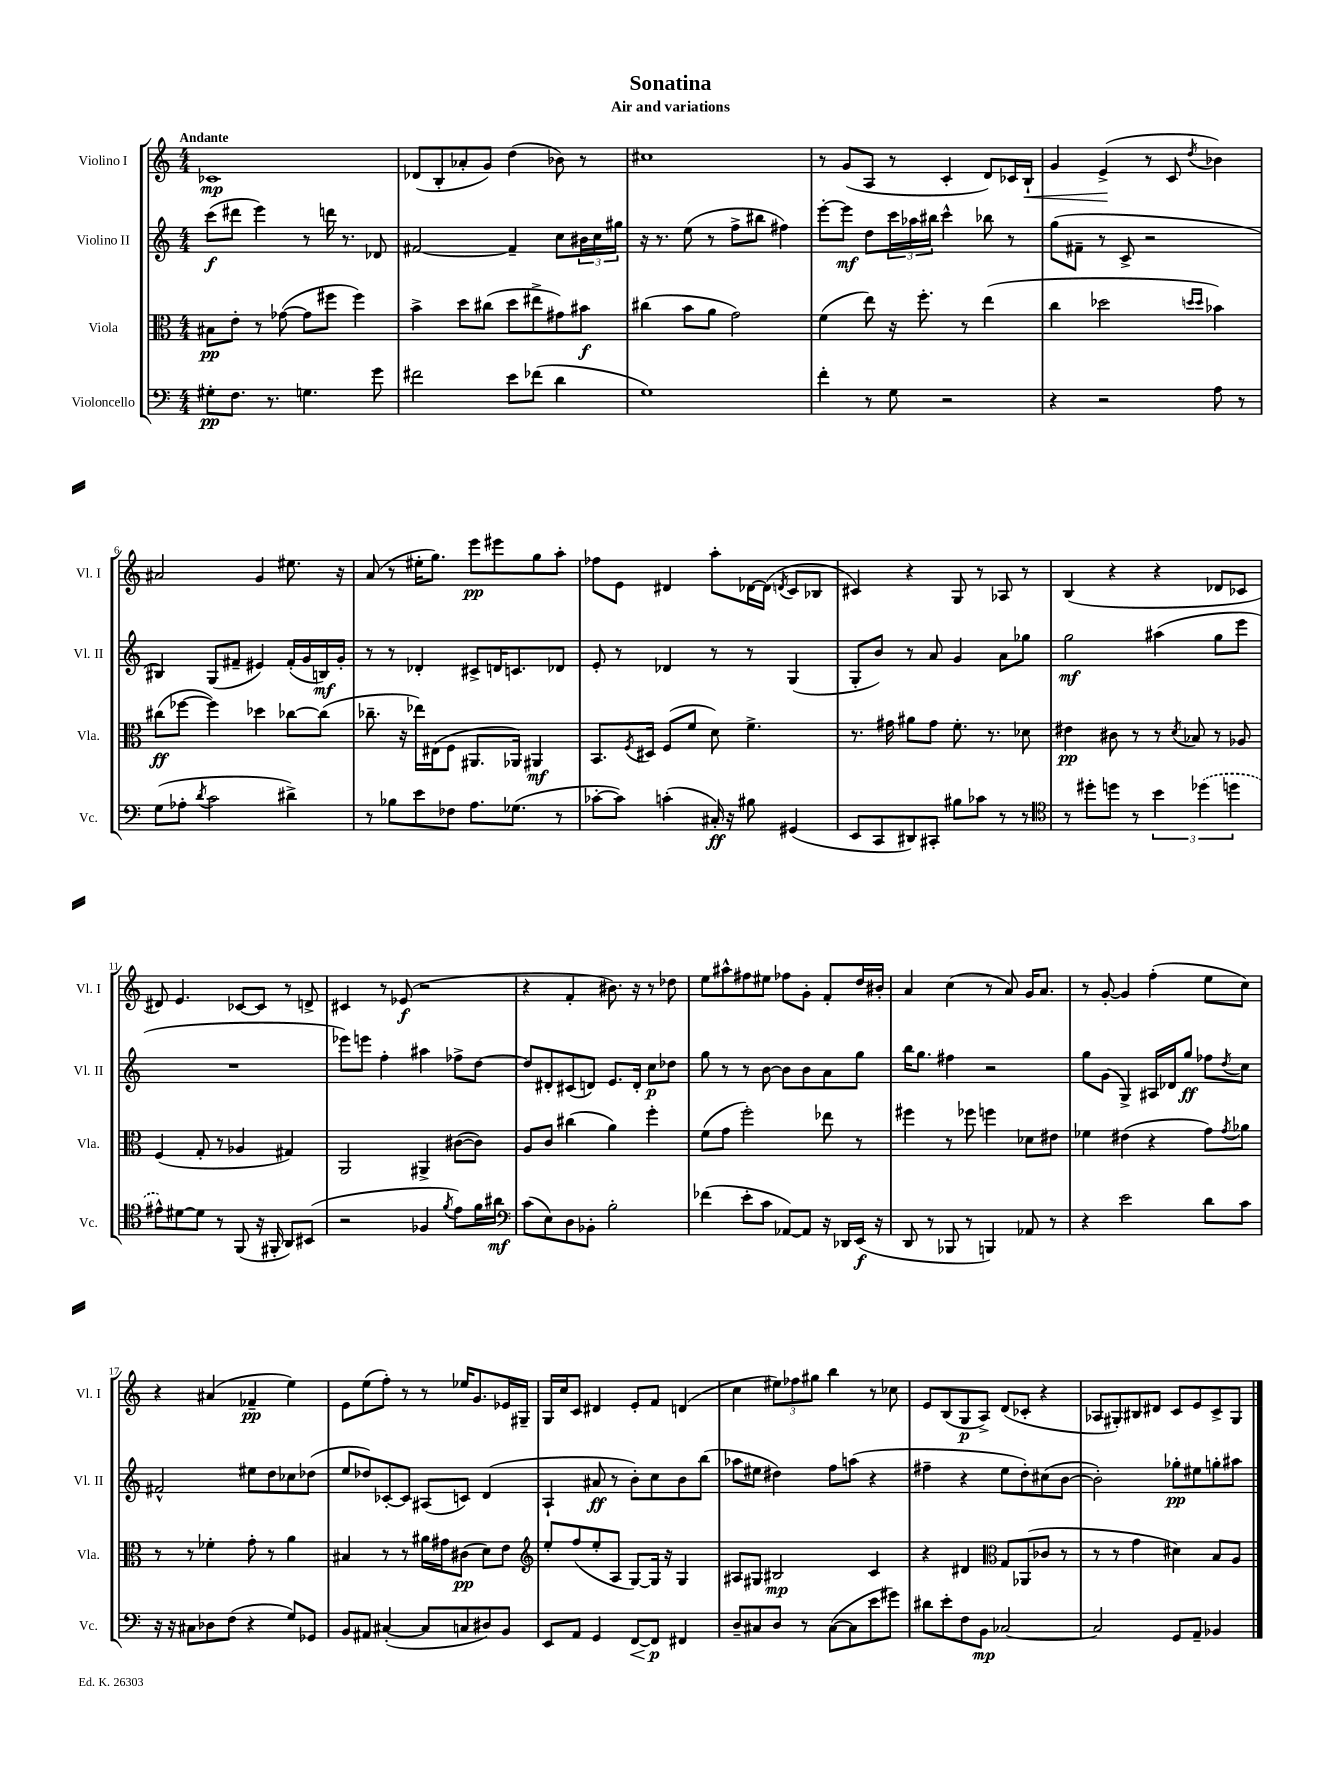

**kern	**dynam	**kern	**dynam	**kern	**dynam	**kern	**dynam
*part4	*part4	*part3	*part3	*part2	*part2	*part1	*part1
*staff4	*staff4	*staff3	*staff3	*staff2	*staff2	*staff1	*staff1
*I"Violoncello	*	*I"Viola	*	*I"Violino II	*	*I"Violino I	*
*I'Vc.	*	*I'Vla.	*	*I'Vl. II	*	*I'Vl. I	*
*clefF4	*	*clefC3	*	*clefG2	*	*clefG2	*
*k[]	*	*k[]	*	*k[]	*	*k[]	*
*M4/4	*	*M4/4	*	*M4/4	*	*M4/4	*
=1	=1	=1	=1	=1	=1	=1	=1
!	!	!	!	!	!	!LO:TX:a:B:t=Andante	!
8G#X'\L	pp	8B#X\L	pp	(8ccc\L	f	1c-X	mp
8.F\J	.	8e'\J	.	8ddd#X\J	.	.	.
.	.	8r	.	4eee\)	.	.	.
8.r	.	.	.	.	.	.	.
.	.	([8g-X\	.	.	.	.	.
4.Gn\	.	8g-\L]	.	8r	.	.	.
.	.	8ff#X\J	.	16dddn\	.	.	.
.	.	.	.	8.r	.	.	.
.	.	4ff#\)	.	.	.	.	.
8g\	.	.	.	8d-X/	.	.	.
=2	=2	=2	=2	=2	=2	=2	=2
2f#X\	.	4b^\	.	[2f#X/	.	(8d-X/L	.
.	.	.	.	.	.	8B'/	.
.	.	8dd\L	.	.	.	8a-X'/	.
.	.	(8cc#X\J	.	.	.	8g/J)	.
8e\L	.	8dd\L	.	4f#~/]	.	(4dd\	.
(8f-X\J	.	8ee#X^\	.	.	.	.	.
4d\	.	8g#X\)	.	8cc\L	.	8b-X\)	.
.	.	8b#X\J	f	24b#X\L	.	8r	.
.	.	.	.	24cc\	.	.	.
.	.	.	.	24gg#X\JJ	.	.	.
=3	=3	=3	=3	=3	=3	=3	=3
1G)	.	(4cc#X\	.	16r	.	1cc#X	.
.	.	.	.	8.r	.	.	.
.	.	8b\L	.	(8ee\	.	.	.
.	.	8a\J	.	8r	.	.	.
.	.	2g\)	.	8ff^\L	.	.	.
.	.	.	.	8bb#X\J	.	.	.
.	.	.	.	4ff#X\)	.	.	.
=4	=4	=4	=4	=4	=4	=4	=4
4f'\	.	(4f\	.	[8eee'\L	.	8r	.
.	.	.	.	8eee\J]	mf	(8g/L	.
8r	.	8ee\)	.	8dd\L	.	8A/J	.
8G\	.	16r	.	24ccc\L	.	8r	.
.	.	.	.	24aa-X\	.	.	.
.	.	8.ff'\	.	.	.	.	.
.	.	.	.	24bb#X\JJ	.	.	.
2r	.	.	.	4ccc^^\	.	4c'/	.
.	.	8r	.	.	.	.	.
.	.	(4ee\	.	8bb-X\	.	8d/L)	.
.	.	.	.	8r	.	16c-X/L	.
!	!	!	!	!	!	!	!LO:HP:b
.	.	.	.	.	.	16B`/JJ	<
=5	=5	=5	=5	=5	=5	=5	=5
4r	.	4cc\	.	(8gg\L	.	4g/	.
.	.	.	.	8f#X~\J	.	.	.
2r	.	2dd-X\	.	8r	.	(4e^/	.
.	.	.	.	8c^/	.	.	.
.	.	.	.	2r	.	8r	[
.	.	.	.	.	.	8c/	.
.	.	16qqddn/LL	.	.	.	.	.
.	.	16qqdd/JJ	.	.	.	8qdd/	.
8A\	.	4b-X\)	.	.	.	4b-X\)	.
8r	.	.	.	.	.	.	.
!!LO:LB:g=z
=6	=6	=6	=6	=6	=6	=6	=6
(8G\L	.	(8cc#X\L	ff	4B#X/)	.	2a#X/	.
8A-X'\J	.	[8ff-X\J	.	.	.	.	.
8qd/	.	.	.	.	.	.	.
2c\	.	4ff-\])	.	(8G/L	.	.	.
.	.	.	.	8f#X~/J	.	.	.
.	.	4dd-X\	.	4e#X/)	.	4g/	.
4d#X^\)	.	[8cc-X\L	.	(16f#'/LL	.	8.ee#X\	.
.	.	.	.	16g/	.	.	.
.	.	(8cc-\J]	.	16Bn/)	mf	.	.
.	.	.	.	16g'/JJ	.	16r	.
=7	=7	=7	=7	=7	=7	=7	=7
8r	.	8.cc-X~\	.	8r	.	(8a/	.
8B-X\L	.	.	.	8r	.	8r	.
.	.	16r	.	.	.	.	.
8e\	.	16ee-X\LL)	.	4d-X'/	.	16ee#X'\KL	.
.	.	(16E#X\J	.	.	.	8.gg\J)	.
8F-X\J	.	8F\J	.	.	.	.	.
8.A\L	.	8.AA#X/L	.	8c#X^/L	.	8eee\L	pp
.	.	.	.	16dn/K	.	8eee#X\	.
(8.G-X\J	.	16AA-X/Jk)	.	8.cn/	.	.	.
.	.	4AA#X/	mf	.	.	8gg\	.
8r	.	.	.	8d-X/J	.	8aa'\J	.
=8	=8	=8	=8	=8	=8	=8	=8
[8c-X'\L	.	8.BB/L	.	8e'/	.	8ff-X\L	.
8c-\J])	.	.	.	8r	.	8e\J	.
.	.	8qF/	.	.	.	.	.
.	.	16D#X/Jk	.	.	.	.	.
(4cn'\	.	(8F/L	.	4d-X/	.	4d#X/	.
.	.	8f/J	.	.	.	.	.
16C#X'/)	ff	8d\)	.	8r	.	8aa'\L	.
16r	.	.	.	.	.	.	.
8B#X\	.	4.f^\	.	8r	.	[16d-X\L	.
.	.	.	.	.	.	(16d-\JJ]	.
.	.	.	.	.	.	8qdn/	.
(4GG#X/	.	.	.	(4G/	.	8c/L	.
.	.	.	.	.	.	8B-X/J	.
=9	=9	=9	=9	=9	=9	=9	=9
8EE/L	.	8.r	.	8G'/L	.	4c#X/)	.
8CC/	.	.	.	8b/J)	.	.	.
.	.	16g#X\	.	.	.	.	.
8DD#X/)	.	8a#X\L	.	8r	.	4r	.
8CC#X'/J	.	8g#\J	.	8a/	.	.	.
8B#X\L	.	8.f'\	.	4g/	.	8G/	.
8c-X\J	.	.	.	.	.	8r	.
.	.	8.r	.	.	.	.	.
8r	.	.	.	8a\L	.	8A-X/	.
8r	.	8d-X\	.	8gg-X\J	.	8r	.
=10	=10	=10	=10	=10	=10	=10	=10
*clefC4	*	*	*	*	*	*	*
8r	.	4e#X\	pp	2gg\	mf	(4B/	.
8dd#X'\L	.	.	.	.	.	.	.
8ddn\J	.	8c#X\	.	.	.	4r	.
8r	.	8r	.	.	.	.	.
6b\	.	8r	.	(4aa#X\	.	4r	.
.	.	8qd/	.	.	.	.	.
.	.	8B-X/	.	.	.	.	.
(6dd-X\	.	.	.	.	.	.	.
.	.	8r	.	8gg\L	.	8d-X/L	.
6ddn\	.	.	.	.	.	.	.
.	.	8A-X/	.	8eee\J	.	8c-X/J	.
!!LO:LB:g=z
=11	=11	=11	=11	=11	=11	=11	=11
8e#X^^\L)	.	(4F/	.	1r	.	8d#X/)	.
[8d#X\	.	.	.	.	.	4.e/	.
8d#\J]	.	8G'/	.	.	.	.	.
8r	.	8r	.	.	.	.	.
(8FF/	.	4A-X/	.	.	.	[8c-X/L	.
16r	.	.	.	.	.	8c-/J]	.
16FF#X'/	.	.	.	.	.	.	.
8AA/L)	.	4G#X/)	.	.	.	8r	.
(8BB#X/J	.	.	.	.	.	8dn^/	.
=12	=12	=12	=12	=12	=12	=12	=12
2r	.	2AA/	.	8eee-X\L)	.	4c#X/	.
.	.	.	.	8eeen\J	.	.	.
.	.	.	.	4ff'\	.	8r	.
.	.	.	.	.	.	(8e-X/	f
4F-X/	.	4AA#X^/	.	4aa#X\	.	2r	.
8qf/	.	.	.	.	.	.	.
8e\L)	.	([8c#X\L	.	8ff-X^\L	.	.	.
16f\L	.	8c#\J])	.	[8dd\J	.	.	.
16a#X\JJ	mf	.	.	.	.	.	.
=13	=13	=13	=13	=13	=13	=13	=13
*clefF4	*	*	*	*	*	*	*
(8c\L	.	8A/L	.	8dd/L]	.	4r	.
8E\)	.	8c/J	.	8d#X'/	.	.	.
8D\	.	(4cc#X\	.	(8c#X/	.	4f'/	.
8BB-X'\J	.	.	.	8dn/J)	.	.	.
2B'\	.	4a\)	.	8.e/L	.	8.b#X\)	.
.	.	.	.	16d'/Jk	.	16r	.
.	.	4ff'\	.	8cc\L	p	8r	.
.	.	.	.	8dd-X\J	.	8dd-X\	.
=14	=14	=14	=14	=14	=14	=14	=14
(4f-X\	.	(8f\L	.	8gg\	.	8ee\L	.
.	.	8g\J	.	8r	.	8aa#X^^\	.
8e'\L	.	2ff'\)	.	8r	.	8ff#X\	.
8c\J	.	.	.	[8b\	.	8ee#X\J	.
[8AA-X/L)	.	.	.	8b\L]	.	8ff-X\L	.
8AA-/J]	.	.	.	8b\	.	8g'\J	.
16r	.	8ee-X\	.	8a\	.	8f'/L	.
16DD-X/LL	.	.	.	.	.	.	.
(16EE/JJ	f	8r	.	8gg\J	.	16dd/L	.
16r	.	.	.	.	.	16b#X'/JJ	.
=15	=15	=15	=15	=15	=15	=15	=15
8DD/	.	4ff#X\	.	16bb\KL	.	4a/	.
.	.	.	.	8.gg\J	.	.	.
8r	.	.	.	.	.	.	.
8BBB-X/	.	8r	.	4ff#X\	.	(4cc\	.
8r	.	8ff-X\	.	.	.	.	.
4BBBn/)	.	4ffn\	.	2r	.	8r	.
.	.	.	.	.	.	8a/)	.
8AA-X/	.	8d-X\L	.	.	.	16g/KL	.
.	.	.	.	.	.	8.a/J	.
8r	.	8e#X\J	.	.	.	.	.
=16	=16	=16	=16	=16	=16	=16	=16
4r	.	4f-X\	.	8gg\L	.	8r	.
.	.	.	.	(8g\J	.	[8g'/	.
2e\	.	(4e#X\	.	4G^/)	.	4g/]	.
.	.	4r	.	16A#X/LL	.	(4ff'\	.
.	.	.	.	16d-X/J	.	.	.
.	.	.	.	8gg/J	ff	.	.
8d\L	.	8g\L)	.	8ff-X\L	.	8ee\L	.
.	.	8qg/	.	8qdd/	.	.	.
8c\J	.	8a-X\J	.	8cc\J	.	8cc\J)	.
!!LO:LB:g=z
=17	=17	=17	=17	=17	=17	=17	=17
16r	.	8r	.	2f#X^^/	.	4r	.
16r	.	.	.	.	.	.	.
8C#X\L	.	8r	.	.	.	.	.
8D-X\	.	4f-X'\	.	.	.	(4a#X/	.
(8F\J	.	.	.	.	.	.	.
4r	.	8g'\	.	8ee#X\L	.	4f-X~/	pp
.	.	8r	.	8dd\	.	.	.
8G/L)	.	4a\	.	8cc-X\	.	4ee\)	.
8GG-X/J	.	.	.	(8dd-X\J	.	.	.
=18	=18	=18	=18	=18	=18	=18	=18
8BB/L	.	4B#X/	.	8ee/L	.	8e\L	.
8AA#X/J	.	.	.	8dd-X/)	.	(8ee\	.
([4C#X'/	.	8r	.	[8c-X'/	.	8ff'\J)	.
.	.	8r	.	8c-/J]	.	8r	.
8C#/L]	.	16a#X\LL	.	(8A#X/L	.	8r	.
.	.	16g#X\J	.	.	.	.	.
8Cn/	.	(8c#X\J	pp	8cn/J)	.	16ee-X/KL	.
.	.	.	.	.	.	8.g/	.
8D#X/)	.	8d\L)	.	(4d/	.	.	.
8BB/J	.	8e\J	.	.	.	16e-X/L	.
.	.	.	.	.	.	16G#X~/JJ	.
=19	=19	=19	=19	=19	=19	=19	=19
*	*	*clefG2	*	*	*	*	*
8EE/L	.	8ee'/L	.	4A`/	.	16G/LL	.
.	.	.	.	.	.	16cc/J	.
8AA/J	.	(8ff/	.	.	.	8c/J	.
4GG/	.	8ee'/	.	8a#X/	ff	4d#X/	.
.	.	8A/J	.	8r	.	.	.
!	!LO:HP:b	!	!	!	!	!	!
[8FF/L	<	[8G/L)	.	8b'\L)	.	8e'/L	.
8FF/J]	p	16G/Jk]	.	8cc\	.	8f/J	.
.	.	16r	.	.	.	.	.
4FF#X/	[	4G/	.	8b\	.	(4dn/	.
.	.	.	.	(8bb\J	.	.	.
=20	=20	=20	=20	=20	=20	=20	=20
8D~/L	.	8A#X/L	.	8aa-X\L	.	4cc\	.
8C#X/	.	8G#X/J	.	8ee#X\J	.	.	.
8D/J	.	2B#X/	mp	4dd#X\)	.	12ee#X\L)	.
.	.	.	.	.	.	12ff-X\	.
8r	.	.	.	.	.	.	.
.	.	.	.	.	.	12gg#X\J	.
([8C#\L	.	.	.	8ff\L	.	4bb\	.
8C#\]	.	.	.	(8aan\J	.	.	.
8e\	.	4c/	.	4r	.	8r	.
8g#X\J)	.	.	.	.	.	8cc-X\	.
=21	=21	=21	=21	=21	=21	=21	=21
8d#X\L	.	4r	.	4ff#X~\	.	8e/L	.
8e'\	.	.	.	.	.	(8B/	.
8F\	.	4d#X/	.	4r	.	8G/	p
8BB\J	mp	.	.	.	.	8A^/J)	.
*	*	*clefC3	*	*	*	*	*
[2C-X/	.	8G/L	.	8ee\L	.	(8d/L	.
.	.	(8AA-X/	.	8dd'\)	.	8c-X'/J	.
.	.	8c-X/J	.	(8cc#X\	.	4r	.
.	.	8r	.	[8b\J	.	.	.
=22	=22	=22	=22	=22	=22	=22	=22
2C-/]	.	8r	.	2b'\])	.	8A-X/L	.
.	.	8r	.	.	.	8G#X'/)	.
.	.	4g\	.	.	.	8B#X/	.
.	.	.	.	.	.	8d#X/J	.
8GG/L	.	4d#X\)	.	8gg-X'\L	pp	8c/L	.
8AA~/J	.	.	.	8ee#X\	.	8e/	.
4BB-X/	.	8B/L	.	8ggn'\	.	8c^/	.
.	.	8A/J	.	8aa#X\J	.	8G#/J	.
==	==	==	==	==	==	==	==
*-	*-	*-	*-	*-	*-	*-	*-
